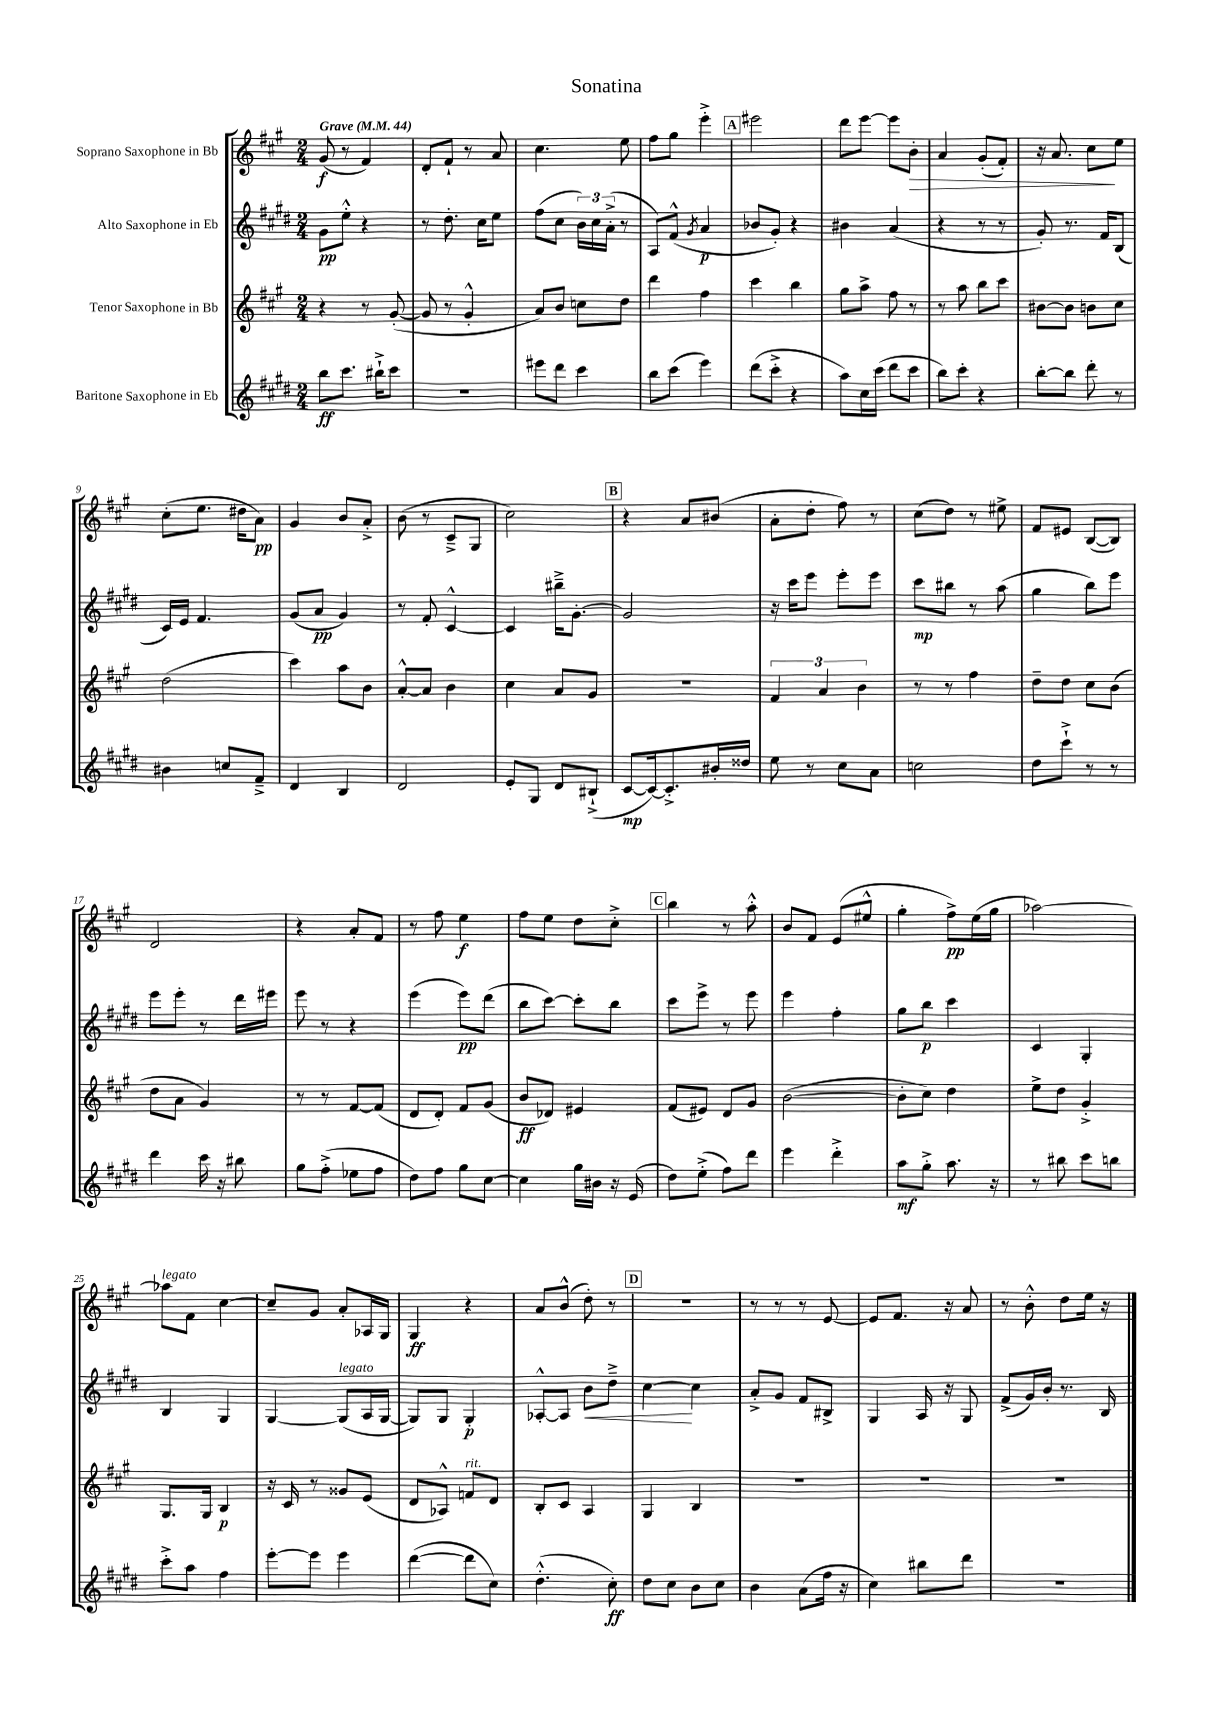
\header { title = "Sonatina" }
<<
\new StaffGroup <<
\new Staff = "s0" \with { instrumentName = "Soprano Saxophone in Bb" } {
    \clef treble \key a \major \numericTimeSignature \time 2/4 \tempo "Grave" 4 = 44
    gis'8\f( r8 fis'4) |
    d'8-. fis'8-! r8 a'8 |
    cis''4. e''8 |
    fis''8 gis''8 e'''4-.-> |
    \mark \markup { \box "A" } eis'''2 |
    d'''8 e'''8~ e'''8 b'8-.\> |
    a'4 gis'8-.( fis'8-.) |
    r16 a'8. cis''8\! e''8 |
    cis''8-.( e''8. dis''16 a'8\pp) |
    gis'4 b'8 a'8-.-> |
    b'8( r8 cis'8---> gis8 |
    cis''2) |
    \mark \markup { \box "B" } r4 a'8 bis'8( |
    a'8-. d''8-. fis''8) r8 |
    cis''8( d''8) r8 eis''8-> |
    fis'8 eis'8 b8~( b8) |
    d'2 |
    r4 a'8-. fis'8 |
    r8 fis''8 e''4\f |
    fis''8 e''8 d''8 cis''8-.-> |
    \mark \markup { \box "C" } b''4 r8 a''8-.-^ |
    b'8 fis'8 e'8( eis''8-^ |
    gis''4-. fis''8->\pp) e''16( gis''16 |
    aes''2~) |
    aes''8^\markup { \italic "legato" } fis'8 cis''4~ |
    cis''8-- gis'8 a'8-. aes16 gis16 |
    gis4\ff r4 |
    a'8 b'8-^( d''8-.) r8 |
    \mark \markup { \box "D" } R2 |
    r8 r8 r8 e'8~ |
    e'8 fis'8. r16 a'8 |
    r8 b'8-.-^ d''8 e''16 r16 \bar "|." |
}
\new Staff = "s1" \with { instrumentName = "Alto Saxophone in Eb" } {
    \clef treble \key e \major \numericTimeSignature \time 2/4
    gis'8\pp e''8-.-^ r4 |
    r8 dis''8.-. cis''16 e''8 |
    fis''8( cis''8 \tuplet 3/2 { b'16) cis''16 a'16-.->( } r8 |
    a8) fis'8-^( \acciaccatura { gis'8 } a'4\p |
    \mark \markup { \box "A" } bes'8 gis'8-.) r4 |
    bis'4 a'4( |
    r4 r8 r8 |
    gis'8-.) r8. fis'16 b8( |
    cis'16) e'16 fis'4. |
    gis'8( a'8\pp gis'4) |
    r8 fis'8-. cis'4~-^ |
    cis'4 bis''16---> gis'8.~-. |
    \mark \markup { \box "B" } gis'2 |
    r16 cis'''16 e'''8 e'''8-. e'''8 |
    cis'''8\mp bis''8 r8 a''8( |
    gis''4 b''8) e'''8 |
    e'''8 e'''8-. r8 dis'''16 eis'''16 |
    e'''8 r8 r4 |
    e'''4( e'''8\pp) dis'''8( |
    b''8 cis'''8~) cis'''8-. b''8 |
    \mark \markup { \box "C" } cis'''8 e'''8-> r8 e'''8 |
    e'''4 fis''4-. |
    gis''8 b''8\p cis'''4 |
    cis'4 gis4-. |
    b4 gis4 |
    gis4~ gis8^\markup { \italic "legato" }( a16 gis16~ |
    gis8) gis8 gis4-.\p |
    aes8~-.-^ aes8 b'8\< dis''8---> |
    \mark \markup { \box "D" } cis''4~\! cis''4 |
    a'8-.-> gis'8 fis'8 bis8-> |
    gis4 a16 r16 gis8 |
    fis'8->( gis'16) b'16-. r8. b16 \bar "|." |
}
\new Staff = "s2" \with { instrumentName = "Tenor Saxophone in Bb" } {
    \clef treble \key a \major \numericTimeSignature \time 2/4
    r4 r8 gis'8~-.( |
    gis'8 r8 gis'4-.-^ |
    a'8) b'8 c''8 d''8 |
    d'''4 fis''4 |
    \mark \markup { \box "A" } cis'''4 b''4 |
    gis''8 a''8-> fis''8 r8 |
    r8 a''8 b''8 cis'''8 |
    bis'8~ bis'8 b'8 cis''8 |
    d''2( |
    cis'''4) a''8 b'8 |
    a'8~-.-^ a'8 b'4 |
    cis''4 a'8 gis'8 |
    \mark \markup { \box "B" } R2 |
    \tuplet 3/2 { fis'4 a'4 b'4 } |
    r8 r8 fis''4 |
    d''8-- d''8 cis''8 b'8( |
    d''8 a'8 gis'4) |
    r8 r8 fis'8~ fis'8( |
    d'8 d'8-.) fis'8 gis'8( |
    b'8\ff des'8) eis'4 |
    \mark \markup { \box "C" } fis'8( eis'8) d'8 gis'8 |
    b'2~( |
    b'8-. cis''8) d''4 |
    e''8-> d''8 gis'4-.-> |
    gis8. gis16 b4\p |
    r16 cis'16 r8 gisis'8 e'8( |
    d'8 aes8-^) f'8^\markup { \italic "rit." } d'8 |
    b8-. cis'8 a4 |
    \mark \markup { \box "D" } gis4 b4 |
    R2 |
    R2 |
    R2 \bar "|." |
}
\new Staff = "s3" \with { instrumentName = "Baritone Saxophone in Eb" } {
    \clef treble \key e \major \numericTimeSignature \time 2/4
    b''8\ff cis'''8. bis''16-!-> cis'''8 |
    r2 |
    eis'''8 dis'''8 cis'''4 |
    b''8 cis'''8( e'''4) |
    \mark \markup { \box "A" } dis'''8( cis'''8-.-> r4 |
    a''8) cis''16 cis'''16( dis'''8 cis'''8 |
    b''8) cis'''8-. r4 |
    b''8~-. b''8 dis'''8-. r8 |
    bis'4 c''8 fis'8---> |
    dis'4 b4 |
    dis'2 |
    e'8-. gis8 dis'8 bis8-!->( |
    \mark \markup { \box "B" } cis'8~\mp cis'16~) cis'8.-.-> bis'16-. disis''16 |
    e''8 r8 cis''8 a'8 |
    c''2 |
    dis''8 cis'''8-!-> r8 r8 |
    dis'''4 cis'''16 r16 bis''8 |
    gis''8 fis''8-.->( ees''8 fis''8 |
    dis''8) fis''8 gis''8 cis''8~ |
    cis''4 gis''16 bis'16 r16 e'16( |
    \mark \markup { \box "C" } dis''8) e''8-.->( fis''8) dis'''8 |
    e'''4 dis'''4-.-> |
    a''8\mf gis''8-.-> a''8. r16 |
    r8 bis''8 cis'''8 b''8 |
    cis'''8-.-> a''8 fis''4 |
    e'''8~-. e'''8 e'''4 |
    dis'''4~( dis'''8 cis''8) |
    dis''4.-.-^( cis''8-.\ff) |
    \mark \markup { \box "D" } dis''8 cis''8 b'8 cis''8 |
    b'4 a'8( fis''16 r16 |
    cis''4) bis''8 dis'''8 |
    R2 \bar "|." |
}
>>
>>
